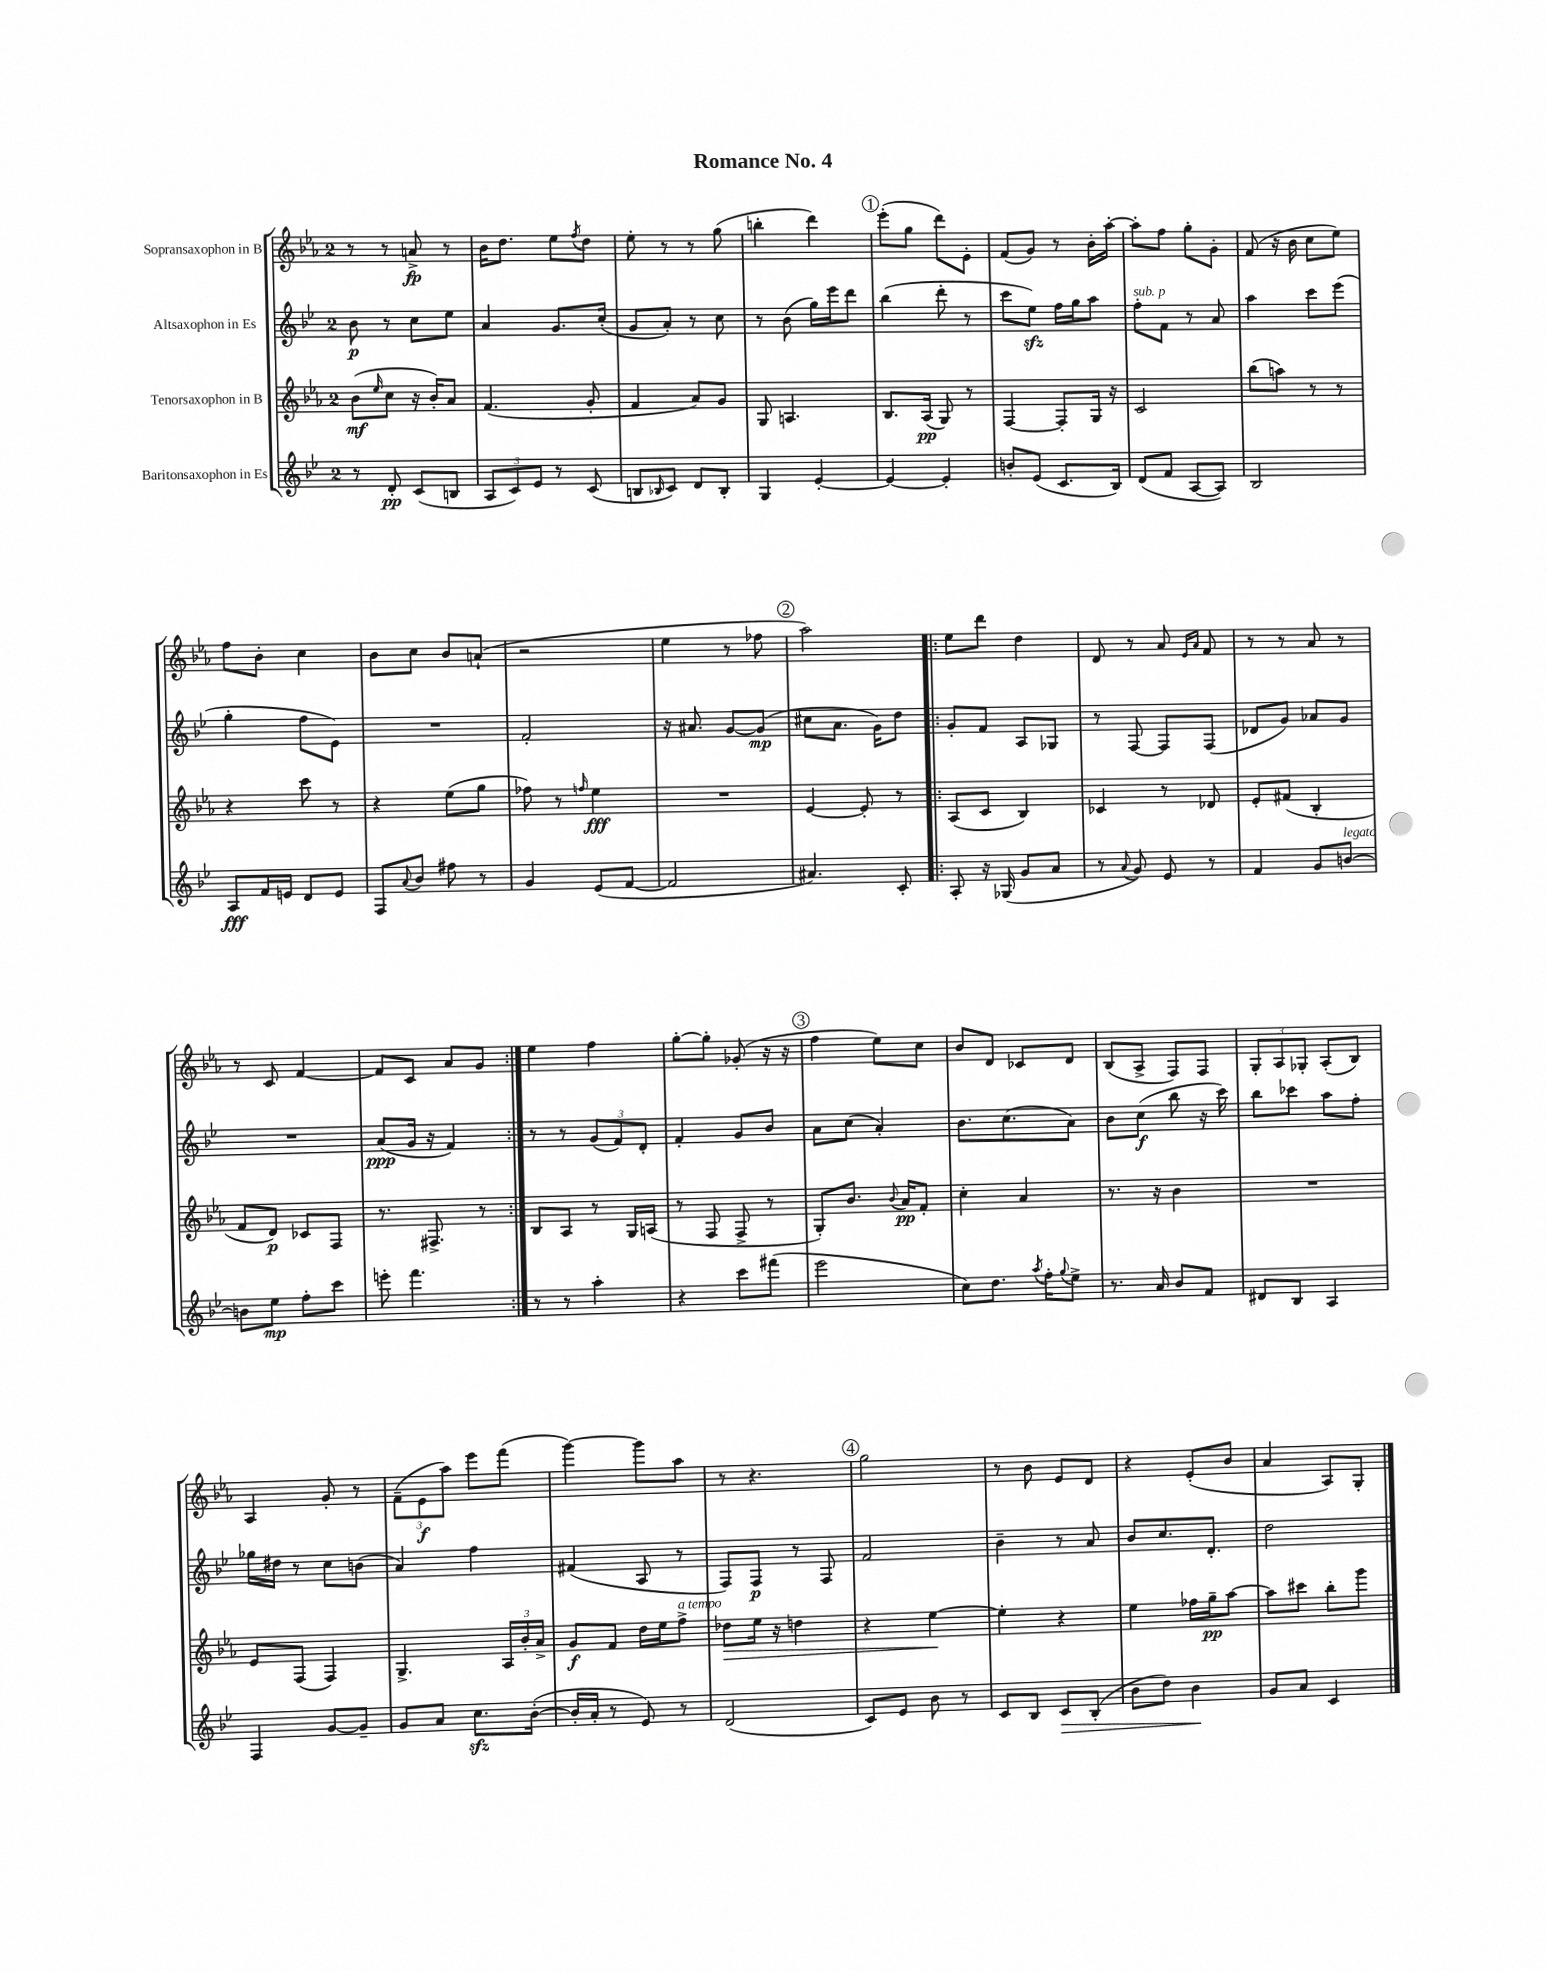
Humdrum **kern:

**kern	**kern	**kern	**kern
*staff4	*staff3	*staff2	*staff1
*clefG2	*clefG2	*clefG2	*clefG2
*k[b-e-]	*k[b-e-a-]	*k[b-e-]	*k[b-e-a-]
*M2/4	*M2/4	*M2/4	*M2/4
8r	(8b-	8b-	8r
.	16qqee-	.	.
8d'	8cc	8r	8r
(8c	16r	8cc	8a^
.	16b-')	.	.
8B	8a-	8ee-	8r
=	=	=	=
12A	(4.f	4a	16b-
.	.	.	8.dd
12c)	.	.	.
12e-	.	.	.
8r	.	8.g	8ee-
.	.	.	8qff
(8c	8g'	.	8dd
.	.	(16cc'	.
=	=	=	=
8B	4f	8g	8ee-'
16qqB-	.	.	.
8c)	.	8a')	8r
8d	8a-)	8r	8r
8B-'	8g	8cc	(8gg
=	=	=	=
4G	8G	8r	4bb'
.	4.A	(8b-	.
[4e-'	.	16gg)	4ddd)
.	.	16eee-	.
.	.	8ddd	.
=	=	=	=
4e-_	8.B-	(4bb-	(8eee-'
.	.	.	8gg
.	(16A-	.	.
4e-']	8G)	8ddd'	8ddd)
.	8r	8r	8e-'
=	=	=	=
8b'	[4F	8ccc	(8f
(8e-	.	8ee-)	8g)
8.c	8F']	16ff	8r
.	.	16gg	.
.	16G	8aa	16b-'
16B-)	16r	.	[16aa-'
=	=	=	=
(8d	2c	8ff'	8aa-']
8f	.	8f	8ff
[8A	.	8r	8gg'
8A])	.	8a	8g'
=	=	=	=
2B-	(8bb-	4aa	(8f
.	8aa)	.	16r
.	.	.	16b-
.	8r	8ccc	8cc
.	8r	(8eee-	8ee-)
=	=	=	=
8A	4r	4gg'	8ff
16f	.	.	8b-'
16e	.	.	.
8d	8ccc	8ff	4cc
8e	8r	8e-)	.
=	=	=	=
8F	4r	2r	8b-
8qqa	.	.	.
8b-	.	.	8cc
8ff#	(8ee-	.	8b-
8r	8gg	.	(8a`
=	=	=	=
4g	8ff-)	2f'	2r
.	8r	.	.
.	16qqff	.	.
(8e-	4ee-	.	.
[8f	.	.	.
=	=	=	=
2f]	2r	16r	4ee-
.	.	8.a#	.
.	.	[8g	8r
.	.	(8g]	8ff-
=	=	=	=
4.a#)	[4e-	8cc#	2aa-)
.	.	8.a	.
.	8e-']	.	.
.	.	16g)	.
8c'	8r	8dd	.
=!|:	=!|:	=!|:	=!|:
8A'	(8A-	8g'	8ee-
16r	8c	8f	8ddd
(16G-	.	.	.
8g	4B-)	8A	4dd
8a	.	8G-	.
=	=	=	=
8r	4c-	8r	8d
8qqa	.	.	.
8g)	.	[8F	8r
8e-	8r	8F]	8a-
.	.	.	16qqe-
.	.	.	16qqa-
8r	8d-	(8F	8f
=	=	=	=
4f	8e-'	8d-	8r
.	(8f#	8g)	8r
8g	4B-'	8a-	8a-
[8b	.	8g	8r
=	=	=	=
8b]	8f	2r	8r
8ee-	8d)	.	8c
8ff'	8c-	.	[4f
8ccc	8F	.	.
=	=	=	=
8eee'	8.r	(8a	8f]
4.fff	.	16g	8c
.	8.F#^	16r	.
.	.	4f)	8a-
.	8r	.	8g
=:|!	=:|!	=:|!	=:|!
8r	8B-	8r	4ee-
8r	8A-	8r	.
4aa'	8r	(12g	4ff
.	.	12f)	.
.	16G	.	.
.	.	12d'	.
.	(16A	.	.
=	=	=	=
4r	8r	4f'	[8gg'
.	8F	.	8gg']
8ccc	8F^	8g	(8g-'
(8fff#	8r	8b-	16r
.	.	.	16r
=	=	=	=
2eee-	8G')	8a	4ff
.	8.b-	(8cc	.
.	.	4a')	8ee-)
.	8qqb-	.	.
.	16a-	.	.
.	8f'	.	8cc
=	=	=	=
8cc)	4cc'	8.b-	8b-
8.dd	.	.	8d
.	.	(8.cc	.
.	4a-	.	8c-
8qaa	.	.	.
16ff'	.	.	.
8qqgg	.	.	.
8ee-^	.	8a)	8d
=	=	=	=
8.r	8.r	8b-	(8B-
.	.	(8cc	8A-^
16a	16r	.	.
8b-	4b-	8bb-	8F)
8f	.	16r	8F
.	.	16ccc)	.
=	=	=	=
8d#	2r	8bb-	12G'
.	.	.	12A-
8B-	.	8ccc-	.
.	.	.	12G-'
4A	.	8aa	(8A-'
.	.	8ff'	8B-)
=	=	=	=
4F	8e-	16gg-	4A-
.	.	16dd#	.
.	(8F	8r	.
[8g	4F)	8cc	8g'
8g~]	.	(8b	8r
=	=	=	=
8g	4.G^	4a)	(12f~
.	.	.	12e-
8a	.	.	.
.	.	.	12aa-)
8.cc	.	4ff	8eee-
.	24A-	.	(8fff
.	24b-'	.	.
([16b-'	.	.	.
.	24a-^	.	.
=	=	=	=
16b-']	8g	(4f#	[4ggg)
16a'	.	.	.
8r	8f	.	.
8e-)	16dd	8A	8ggg]
.	16ee-	.	.
8r	8ff^	8r	8aa-
=	=	=	=
(2d	8dd-	8F)	8r
.	16ee-	8F	4.r
.	16r	.	.
.	4dd	8r	.
.	.	8F	.
=	=	=	=
8c)	4r	2f	2gg
8e-	.	.	.
8b-	[4ee-	.	.
8r	.	.	.
=	=	=	=
8c	4ee-']	4b-~	8r
8B-	.	.	8b-
8c	4r	8r	8e-
(8B-'	.	8a	8d
=	=	=	=
8b-	4ee-	8b-	4r
8dd)	.	8.cc	.
4b-	16ff-	.	(8e-'
.	16gg~	8.d'	.
.	[8aa-	.	8b-
=	=	=	=
8g	8aa-]	2dd	4a-
8a	8ccc#	.	.
4c	8bb-'	.	8A-)
.	8ggg	.	8G'
==	==	==	==
*-	*-	*-	*-
